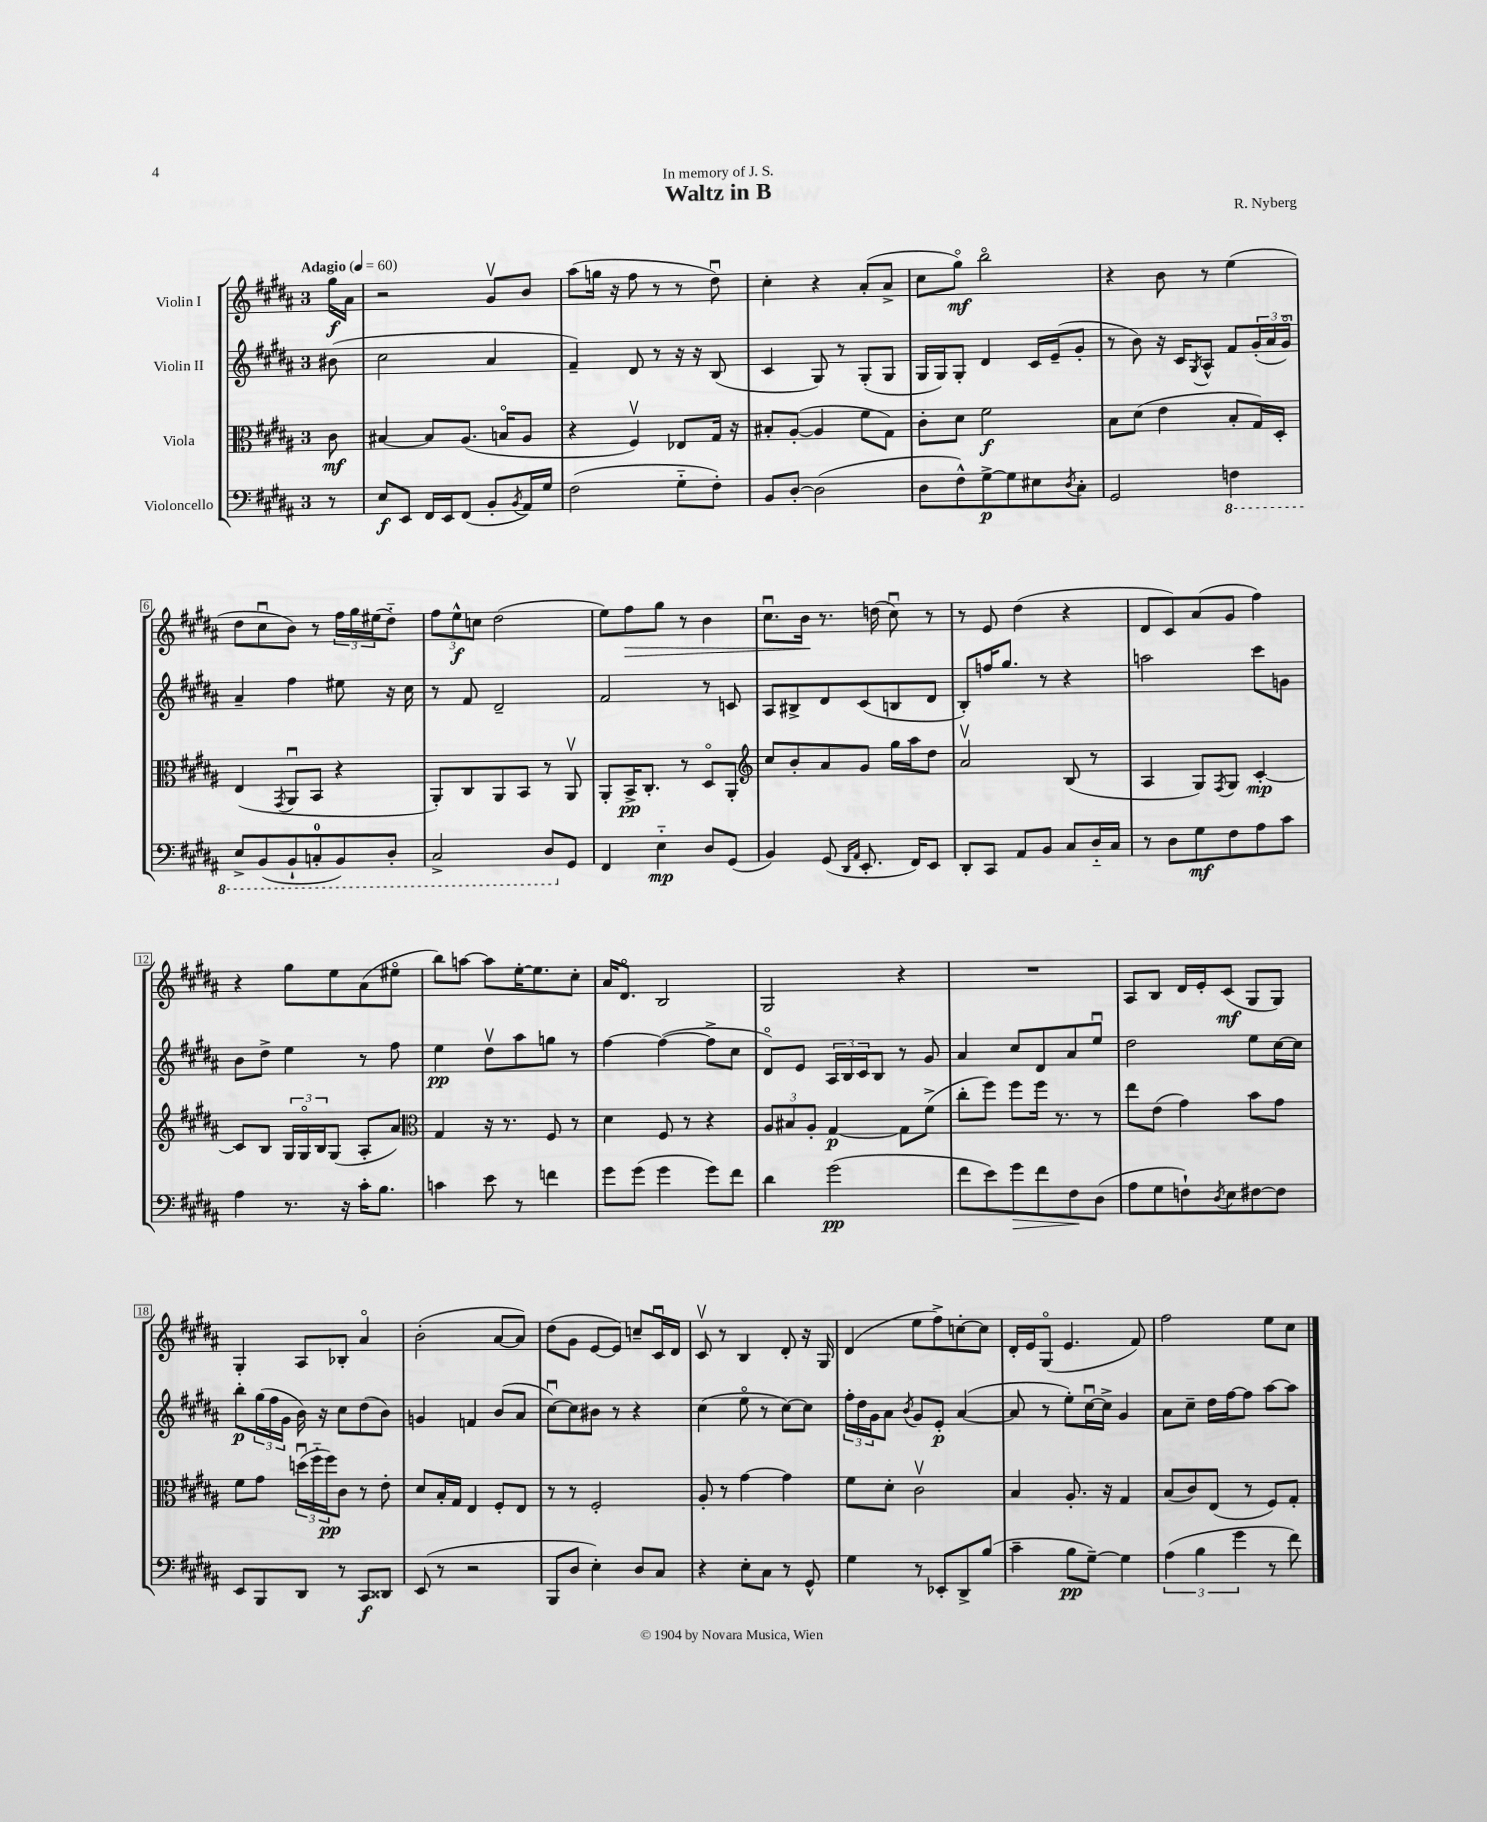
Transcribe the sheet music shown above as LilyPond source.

\header { title = "Waltz in B" composer = "R. Nyberg" dedication = "In memory of J. S." }
<<
\new StaffGroup <<
\new Staff = "s0" \with { instrumentName = "Violin I" } {
    \clef treble \key b \major \once \override Staff.TimeSignature.style = #'single-digit \time 3/4 \partial 8 \tempo "Adagio" 4 = 60
    gis''16\f ais'16 |
    r2 gis'8\upbow b'8 |
    ais''8( g''16 r16 fis''8 r8 r8 dis''8\downbow) |
    cis''4-. r4 ais'8-.( ais'8-> |
    cis''8 gis''8\flageolet\mf) b''2\flageolet |
    r4 b'8 r8 e''4( |
    dis''8 cis''8\downbow b'8) r8 \tuplet 3/2 { fis''16 gis''16 eis''16( } dis''8-_) |
    \tuplet 3/2 { fis''8 e''8-^\f c''8 } dis''2( |
    e''8) fis''8\> gis''8 r8 b'4 |
    cis''8.\downbow b'16\! r8. d''16( cis''8\downbow) r8 |
    r8 e'8 dis''4( r4 |
    dis'8 cis'8) ais'8( gis'8 fis''4) |
    r4 gis''8 e''8 ais'8( eis''8\flageolet |
    b''8) a''8~ a''8 e''16~-. e''8. cis''8-. |
    ais'16 dis'8.\flageolet b2 |
    gis2 r4 |
    R2. |
    ais8 b8 dis'16 e'16-. cis'8\mf( gis8 gis8) |
    gis4-. ais8 bes8-. ais'4\flageolet |
    b'2-.( ais'8~ ais'8) |
    dis''8( gis'8 e'8~ e'8) c''8-- cis'16\downbow dis'16 |
    cis'8\upbow r8 b4 dis'8-. r16 gis16 |
    dis'4( e''8 fis''8->) c''8~-. c''8 |
    dis'16-. e'16 gis8\flageolet( e'4. fis'8) |
    fis''2 e''8 cis''8 \bar "|." |
}
\new Staff = "s1" \with { instrumentName = "Violin II" } {
    \clef treble \key b \major \once \override Staff.TimeSignature.style = #'single-digit \time 3/4 \partial 8
    bis'8( |
    cis''2 ais'4 |
    fis'4--) dis'8 r8 r16 r16 b8( |
    cis'4 gis8) r8 gis8-.( gis8 |
    gis16 gis16) gis8-. dis'4 cis'16 e'16--( gis'8-. |
    r8 b'8) r16 cis'16 \acciaccatura { gis8 } ais8-^ fis'8 \tuplet 3/2 { gis'16-.( ais'16 gis'16\flageolet) } |
    ais'4-- fis''4 eis''8 r16 cis''16 |
    r8 fis'8 dis'2-- |
    fis'2 r8 c'8 |
    ais8 bis8-> dis'8 cis'8( b8 dis'8 |
    b8-.) f''16 gis''8. r8 r4 |
    a''2 cis'''8 g'8 |
    b'8 dis''8-> e''4 r8 fis''8 |
    e''4\pp dis''8\upbow ais''8 g''8 r8 |
    fis''4~ fis''4~( fis''8-> cis''8 |
    dis'8\flageolet) e'8 \tuplet 3/2 { ais16 b16 cis'16 } b8 r8 gis'8 |
    ais'4 cis''8 dis'8 ais'8 e''8\downbow |
    dis''2 e''8 cis''16~ cis''16 |
    b''8-.\p \tuplet 3/2 { gis''16( fis''16 gis'16 } b'16) r16 cis''8 dis''8( b'8) |
    g'4 f'4 b'8( ais'8 |
    cis''8~\downbow) cis''8 bis'8 r8 r4 |
    cis''4( e''8\flageolet r8 cis''8~) cis''8 |
    \tuplet 3/2 { fis''16-. dis''16 gis'16 } ais'8 \acciaccatura { b'8 } gis'8 e'8-.\p ais'4~( |
    ais'8 r8 e''8-.) cis''16~\downbow cis''16-> gis'4 |
    ais'8 cis''8-- dis''16 fis''16~ fis''8 ais''8~ ais''8 \bar "|." |
}
\new Staff = "s2" \with { instrumentName = "Viola" } {
    \clef alto \key b \major \once \override Staff.TimeSignature.style = #'single-digit \time 3/4 \partial 8
    cis'8\mf |
    bis4~ bis8 ais8.( b16\flageolet ais8 |
    r4 fis4\upbow) ees8 gis16 r16 |
    bis8-. ais8~-.( ais4 fis'8 gis8) |
    cis'8-. dis'8 fis'2\f |
    b8 dis'8( e'4 b8-. gis16) dis16-. |
    e4( \acciaccatura { gis,8 } ais,8\downbow b,8 r4 |
    ais,8-.) cis8 ais,8 b,8 r8 ais,8\upbow |
    ais,8-. b,16->\pp cis8.-. r8 dis8\flageolet ais,8-. |
    \clef treble cis''8 b'8-. ais'8 gis'8 gis''16 ais''16 dis''8 |
    ais'2\upbow b8( r8 |
    ais4 gis8) \acciaccatura { fis8 } gis8 cis'4~-.\mp |
    cis'8 b8 \tuplet 3/2 { gis16 gis16\flageolet b16 } gis8( ais8-. ais'8) |
    \clef alto gis4 r16 r8. fis8 r8 |
    dis'4 fis8 r8 r4 |
    \tuplet 3/2 { ais8 bis8 ais8-. } gis4~\p gis8 fis'8->( |
    cis''8-. fis''8) fis''8 fis''16 r8. r8 |
    e''8 e'8( gis'4) b'8 gis'8 |
    fis'8 gis'8 \tuplet 3/2 { d''16\downbow( fis''16-_ fis''16\pp) } cis'8 r8 e'8-. |
    dis'8 b16-. gis16 e4 fis8-. e8 |
    r8 r8 fis2-. |
    ais8-. r8 gis'4~ gis'4 |
    fis'8 dis'8-. cis'2\upbow |
    b4 ais8.-. r16 gis4 |
    b8( cis'8) e8( r8 fis8) gis8-. \bar "|." |
}
\new Staff = "s3" \with { instrumentName = "Violoncello" } {
    \clef bass \key b \major \once \override Staff.TimeSignature.style = #'single-digit \time 3/4 \partial 8
    r8 |
    e8\f e,8 fis,16 e,16 fis,8( b,8-. \acciaccatura { b,8 } ais,16) gis16 |
    fis2( gis8-_ fis8-.) |
    b,8 dis8~-. dis2( |
    dis8 fis8-^) gis8~->\p gis8 eis8 \acciaccatura { dis8 } cis8-. |
    gis,2 \ottava #-1 f,4 |
    e,8-> b,,8( b,,8-! c,8-0-. b,,8) dis,8-. |
    cis,2-> dis,8 \ottava #0 gis,8 |
    fis,4 e4-_\mp dis8 gis,8( |
    b,4) gis,8( \grace { dis,16 ais,16 } e,8.-. fis,16) e,8 |
    dis,8-. cis,8 ais,8 b,8 cis8 dis16-_ cis16 |
    r8 dis8 gis8\mf fis8 ais8 cis'8 |
    ais4 r8. r16 cis'16-. b8. |
    c'4 e'8 r8 f'4 |
    gis'8 gis'8( gis'4 gis'8) fis'8 |
    dis'4 gis'2\pp( |
    fis'8 e'8) gis'8\> fis'8 fis8\! dis8( |
    ais8 gis8 f8-!) \acciaccatura { dis8 } e8 fis8~ fis8 |
    e,8 b,,8 dis,8 r8 cis,8\f disis,8 |
    e,8( r8 r2 |
    b,,8 dis8 e4-.) dis8 cis8 |
    r4 e8-. cis8 r8 gis,8-^ |
    gis4 r8 ees,8-. dis,8-> b8( |
    cis'4-- b8\pp gis8~--) gis4 |
    \tuplet 3/2 { ais4( b4 gis'4 } r8 fis'8) \bar "|." |
}
>>
>>
\layout { \context { \Score \override BarNumber.stencil = #(make-stencil-boxer 0.1 0.3 ly:text-interface::print) } }
